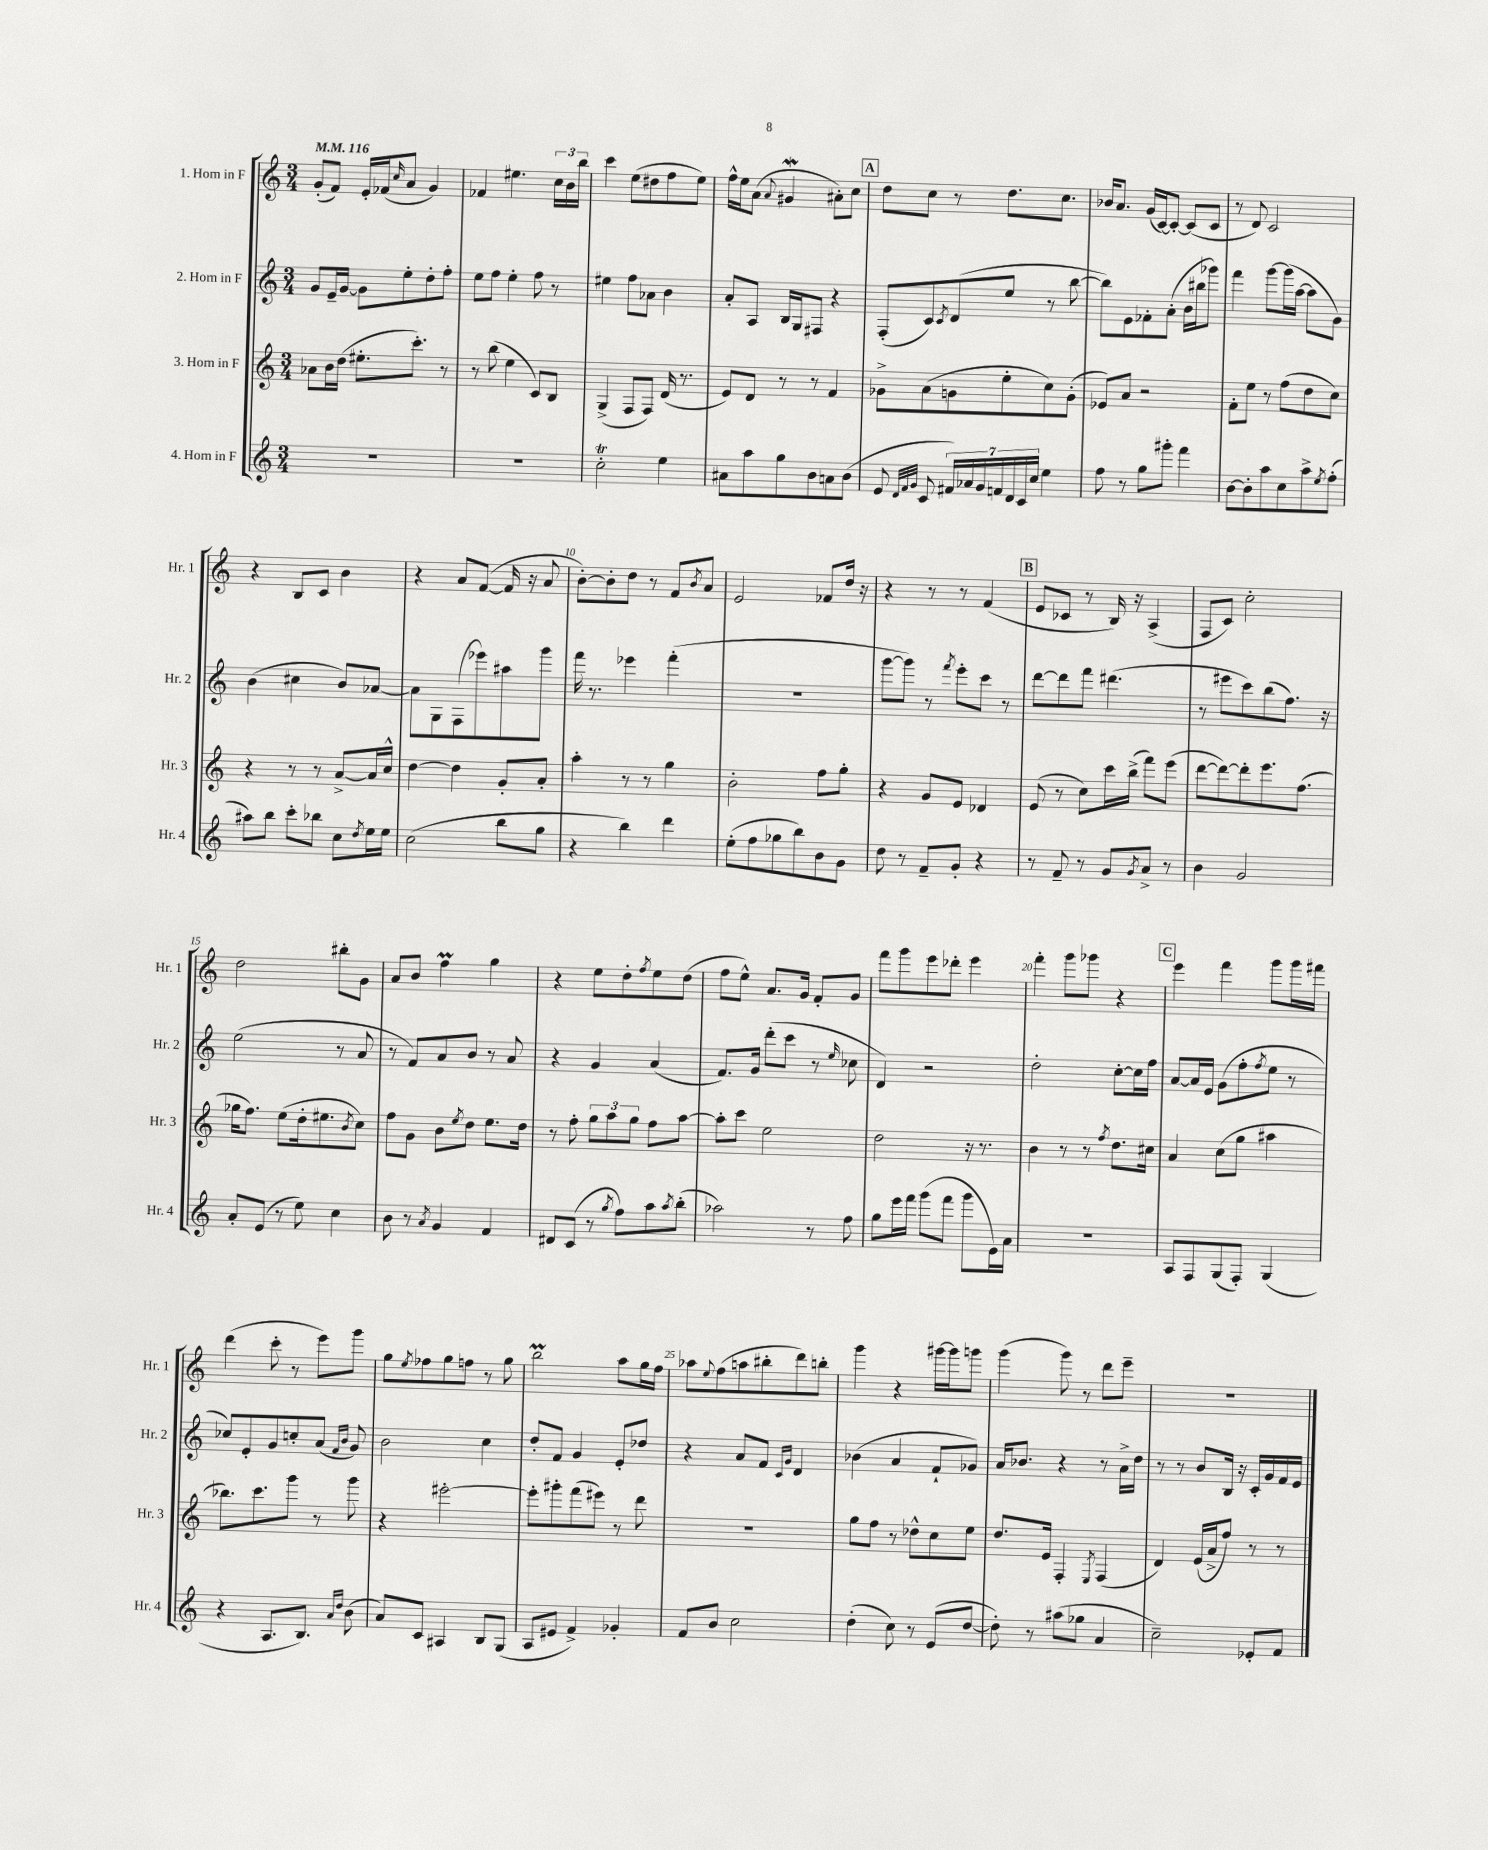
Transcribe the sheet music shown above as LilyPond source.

<<
\new StaffGroup <<
\new Staff = "s0" \with { instrumentName = "1. Horn in F" shortInstrumentName = "Hr. 1" } {
    \clef treble \key c \major \numericTimeSignature \time 3/4 \tempo 4 = 116
    g'8-.( f'8) e'16-. fes'16( \grace { c''16 } a'8 g'4) |
    fes'4 eis''4. \tuplet 3/2 { c''16 b'16 b''16 } |
    c'''4 e''8( dis''8 f''8 e''8) |
    f''16-^ e''16 a'8( \appoggiatura { a'8 } gis'4\mordent ais'8-.) c''8 |
    \mark \markup { \box "A" } d''8 c''8 r8 d''8. c''8. |
    bes'16 a'8. g'16( c'16~) c'8~-. c'8( c'8 |
    r8 d'8) c'2 |
    r4 b8 c'8 b'4 |
    r4 a'8 f'8~( f'16 r16 a'8 |
    b'8~-.) b'8-. d''8 r8 f'8 \acciaccatura { b'8 } a'8 |
    e'2 fes'8 d''16 r16 |
    r4 r8 r8 f'4( |
    \mark \markup { \box "B" } e'8 ces'8 r8 b16) r16 a4->( |
    f8 c'8) c''2-. |
    d''2 bis''8-. g'8 |
    a'8 b'8 f''4\prall g''4 |
    r4 e''8 d''8-. \acciaccatura { f''8 } e''8 d''8( |
    f''8 e''8-^) a'8. g'16 f'8-. g'8 |
    f'''8 g'''8 e'''8 des'''8-. e'''4 |
    f'''4-. g'''8 ges'''8 r4 |
    \mark \markup { \box "C" } e'''4 f'''4 g'''8 g'''16 fis'''16 |
    d'''4( c'''8-. r8 e'''8) g'''8 |
    g''8 \acciaccatura { e''8 } fes''8 g''8 f''8 r8 g''8 |
    b''2\prall a''8 g''16 f''16 |
    aes''8 \appoggiatura { e''8 } f''8( a''8 bis''8-. d'''8) b''8-. |
    g'''4 r4 gis'''16~ gis'''16 g'''8 |
    g'''4( g'''8) r8 d'''8 e'''8-- |
    R2. \bar "|." |
}
\new Staff = "s1" \with { instrumentName = "2. Horn in F" shortInstrumentName = "Hr. 2" } {
    \clef treble \key c \major \numericTimeSignature \time 3/4
    g'8 e'16-- g'16~ g'8 e''8-. d''8-. f''8-. |
    e''8 f''8 e''4-. f''8 r8 |
    eis''4 f''8 aes'8 b'4 |
    a'8-. a8 b16 g16 fis8 r4 |
    \mark \markup { \box "A" } f8-.( c'8) \acciaccatura { c'8 } d'8( e''8 r8 b''8~ |
    b''8) e'8 fes'8-. a'8-.( b'16 bis''16 ges'''8) |
    f'''4 g'''8~ g'''16( a''16~ a''8 g'8) |
    b'4( cis''4 b'8) aes'8~ |
    aes'8 g8 f8( ees'''8) ais''8 g'''8 |
    f'''16 r8. ees'''4 f'''4-.( |
    R2. |
    g'''8~ g'''8) r8 \acciaccatura { f'''8 } e'''8-. c'''8 r8 |
    \mark \markup { \box "B" } d'''8~ d'''8 f'''8 dis'''4.( |
    r8 eis'''8 c'''8) b''8( f''8.) r16 |
    e''2( r8 a'8 |
    r8 f'8) a'8 b'8 r8 a'8 |
    r4 g'4 a'4( |
    f'8.) g'16 d'''8-.( c'''8 r8 \grace { e''16 } ces''8 |
    d'4) r2 |
    d''2-. c''8~-. c''16 f''16 |
    \mark \markup { \box "C" } a'8~ a'16 e'16 g'8( f''8-. \acciaccatura { f''8 } e''8 r8 |
    ces''8) e'8-. g'8 c''8-. a'8( \grace { f'16 b'16 } g'8) |
    b'2 c''4 |
    d''8-. f'8 g'4 e'8-. des''8 |
    r4 a'8 f'8 \grace { c'16 g'16 } d'4 |
    bes'4( a'4 f'8-! ges'8) |
    a'16 bes'8. r4 r8 a'16-> d''16 |
    r8 r8 b'8 b16 r16 c'16-. g'16 f'16 e'16 \bar "|." |
}
\new Staff = "s2" \with { instrumentName = "3. Horn in F" shortInstrumentName = "Hr. 3" } {
    \clef treble \key c \major \numericTimeSignature \time 3/4
    aes'8 b'16 d''16( eis''8.-. c'''8.-.) r8 |
    r8 b''8( e''4 c'8) b8 |
    g4->( f8 f8) d'16( r8. |
    e'8) d'8 r8 r8 f'4 |
    \mark \markup { \box "A" } ges'8-> a'8( g'8 e''8-. c''8) g'8-.( |
    ees'8) a'8 r2 |
    f'8-. e''8 r8 f''8( d''8 c''8) |
    r4 r8 r8 a'8~-> a'16 c''16-^ |
    d''4~ d''4 g'8-. a'8-. |
    a''4-. r8 r8 g''4 |
    b'2-. f''8 g''8-. |
    r4 g'8 e'8 des'4 |
    \mark \markup { \box "B" } e'8( r8 c''8) c'''16 b''16->( f'''8) e'''8( |
    d'''8~ d'''8~) d'''8-. e'''8. f''8.( |
    ges''16 f''8.) e''8( d''16-. eis''8. \acciaccatura { b'8 } c''8) |
    f''8 g'8 b'8 \acciaccatura { e''8 } d''8 e''8. d''16 |
    r8 f''8-. \tuplet 3/2 { g''8 a''8 g''8 } f''8 a''8~ |
    a''8-. c'''8 e''2 |
    d''2 r16 r8. |
    b'4 r8 r8 \acciaccatura { f''8 } d''8. cis''16 |
    \mark \markup { \box "C" } a'4 c''8( g''8 ais''4 |
    bes''8.) c'''8. g'''8 r8 g'''8 |
    r4 eis'''2~-. |
    eis'''8-. gis'''8-. f'''8( eis'''8) r8 d'''8 |
    R2. |
    g''8 f''8 r8 des''8-^ c''8 e''8 |
    d''8. e'16 f4-. \acciaccatura { e8 } f4( |
    d'4) e'16( a'16-> f''8) r8 r8 \bar "|." |
}
\new Staff = "s3" \with { instrumentName = "4. Horn in F" shortInstrumentName = "Hr. 4" } {
    \clef treble \key c \major \numericTimeSignature \time 3/4
    R2. |
    R2. |
    c''2-.\trill e''4 |
    ais'8 a''8 g''8 b'8 a'8 b'8( |
    \mark \markup { \box "A" } e'8 \grace { d'32 f'32 g'32 } c'8 \tuplet 7/4 { fis'16) aes'16 g'16 f'16 d'16 c'16 c''16 } e''4 |
    f''8 r8 g''8 gis'''8-. f'''4 |
    b'8~ b'8-. a''8 c''8 a''8-> \acciaccatura { e''8 } f''8-.( |
    ais''8) b''8 c'''8-. bes''8 c''8 \acciaccatura { d''8 } e''16 e''16 |
    c''2( b''8 g''8 |
    r4 b''4) d'''4 |
    e''8-.( f''8 ges''8 b''8) b'8 g'8 |
    d''8 r8 f'8-- g'8-. r4 |
    \mark \markup { \box "B" } r8 f'8-- r8 g'8 \acciaccatura { g'8 } a'8-> r8 |
    b'4 g'2 |
    a'8-. e'8( r8 e''8) c''4 |
    b'8 r8 \acciaccatura { a'8 } g'4 f'4 |
    dis'8 c'8( r8 \acciaccatura { g''8 } f''8) a''8 \acciaccatura { a''8 } b''8-.( |
    aes''2) r8 f''8 |
    g''8 e'''16 f'''16 g'''8( f'''8 g'''8 e'16) a'16 |
    R2. |
    \mark \markup { \box "C" } a8 f8 g8( f8-.) g4( |
    r4 a8. b8.) \grace { a'16 d''16 } b'8( |
    a'8) c'8 ais4 b8 g8( |
    a8 eis'8 f'4->) ges'4-. |
    f'8 b'8 c''2 |
    d''4-.( c''8) r8 e'8( d''8~ |
    d''8-.) r8 ais''8( ges''8 a'4 |
    c''2--) ees'8-. f'8 \bar "|." |
}
>>
>>
\layout { \context { \Score \override BarNumber.break-visibility = ##(#f #t #t) barNumberVisibility = #(every-nth-bar-number-visible 5) } }
